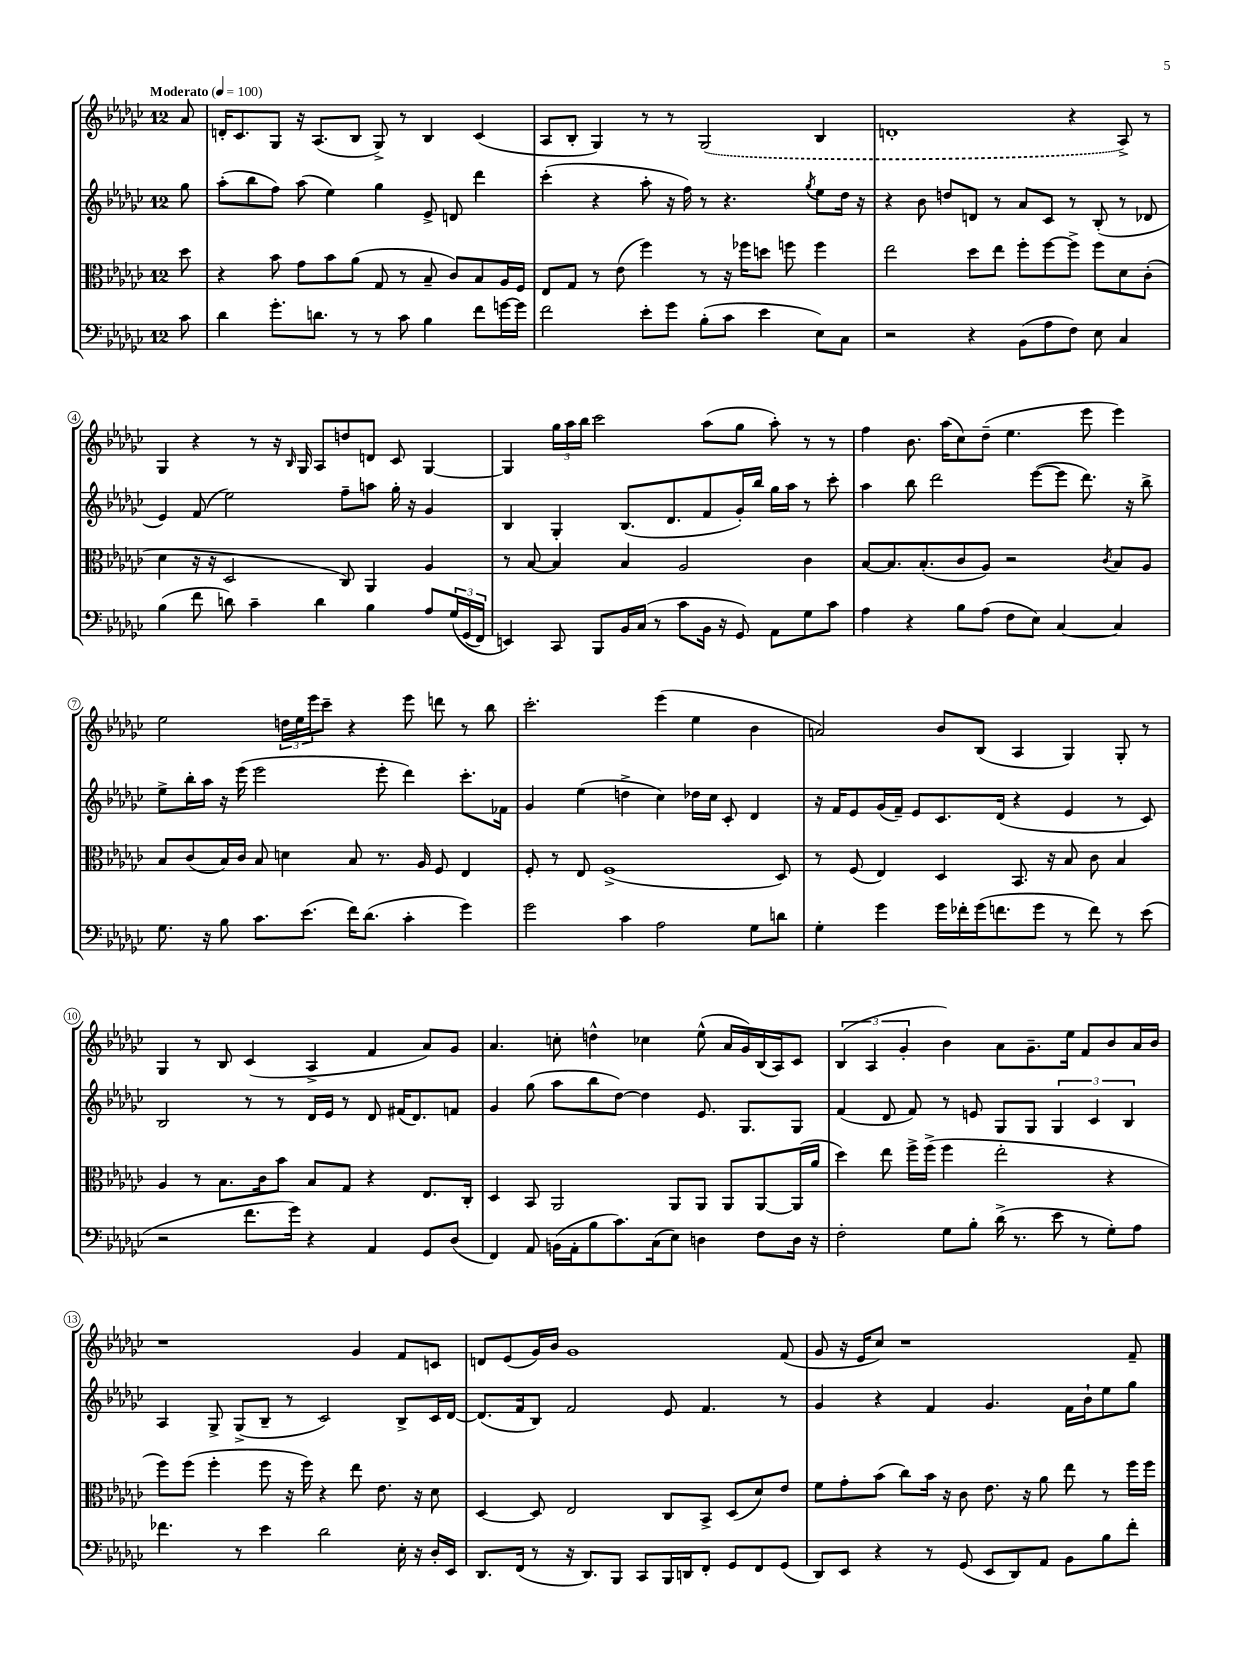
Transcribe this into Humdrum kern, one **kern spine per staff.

**kern	**kern	**kern	**kern
*part4	*part3	*part2	*part1
*staff4	*staff3	*staff2	*staff1
*clefF4	*clefC3	*clefG2	*clefG2
*k[b-e-a-d-g-c-]	*k[b-e-a-d-g-c-]	*k[b-e-a-d-g-c-]	*k[b-e-a-d-g-c-]
*M12/8	*M12/8	*M12/8	*M12/8
*MM100	*MM100	*MM100	*MM100
=	=	=	=
!	!	!	!LO:TX:a:B:t=Moderato
8c-\	8dd-\	8gg-\	8a-/
=1	=1	=1	=1
4d-\	4r	(8aa-'\L	16dn'/KL
.	.	.	8.c-/
.	.	8bb-\	.
8.g-'\L	8b-\	8ff\J)	8G-/J
.	8g-\L	(8aa-\	16r
8.dn\J	.	.	(8.A-/L
.	8b-\	4ee-\)	.
8r	(8a-\J	.	8B-/J
8r	8G-/	4gg-\	8G-^/)
8c-\	8r	.	8r
4B-\	8B-~/	8e-^/	4B-/
.	8c-/L)	8dn/	.
8f\L	8B-/	4ddd-\	(4c-/
[16gn\L	16A-/L	.	.
16g\JJ]	16F/JJ	.	.
=2	=2	=2	=2
2f\	8E-/L	(4ccc-'\	8A-/L
.	8G-/J	.	8B-'/J
.	8r	4r	4G-/)
.	(8e-\	.	.
8e-'\L	4ff\)	8aa-'\	8r
8g-\J	.	16r	8r
.	.	16ff\)	.
(8B-'\L	8r	8r	(2G-/
8c-\J	16r	4.r	.
.	16ff-X\KL	.	.
4e-\	8ddn\J	.	.
.	8ffn\	.	.
.	.	8qgg-/	.
8E-\L)	4ff\	8ee-\L	4B-/
8C-\J	.	16dd-\Jk	.
.	.	16r	.
=3	=3	=3	=3
2r	2ee-\	4r	1dn'
.	.	8b-\	.
.	.	8ddn/L	.
4r	8dd-\L	8dn/J	.
.	8ee-\J	8r	.
(8BB-\L	8ff'\L	8a-/L	.
8A-\	[8ff\	8c-/J	.
8F\J)	8ff^\J]	8r	4r
8E-\	8ff\L	(8B-'/	.
4C-/	8d-\	8r	8A-^/)
.	(8c-'\J	8d-X/	8r
!!LO:LB:g=z
=4	=4	=4	=4
(4B-\	4d-\	4e-/)	4G-/
8f\	16r	(8f/	4r
.	16r	.	.
8dn\)	2D-/	2ee-\)	.
4c-~\	.	.	8r
.	.	.	16r
.	.	.	16qqB-/
.	.	.	16G-/
4d\	.	.	8A-/L
.	8C-/)	8ff~\L	8ddn/
4B-\	4AA-/	8aan\J	8dn/J
.	.	16gg-'\	8c-/
.	.	16r	.
8A-/L	4A-/	4g-/	[4G-/
(24G-/L	.	.	.
(24GG-/	.	.	.
24FF/JJ)	.	.	.
=5	=5	=5	=5
4EEn/)	8r	4B-/	4G-/]
.	[8B-/	.	.
8CC-/	4B-/]	4G-'/	24gg-\LL
.	.	.	24aa-\
.	.	.	24bb-\JJ
8BBB-/L	.	.	2ccc-\
16BB-/L	4B-/	(8.B-/L	.
(16C-/JJ	.	.	.
8r	.	.	.
.	.	8.d-/	.
8c-\L	2A-/	.	.
16BB-\Jk	.	8f/	(8aa-\L
16r	.	.	.
8GG-/)	.	16g-'/L)	8gg-\J
.	.	16bb-/JJ	.
8AA-\L	.	16gg-\LL	8aa-'\)
.	.	16aa-\JJ	.
8G-\	4c-\	8r	8r
8c-\J	.	8ccc-'\	8r
=6	=6	=6	=6
4A-\	[8B-/L	4aa-\	4ff\
.	8.B-/]	.	.
4r	.	8bb-\	8.b-\
.	(8.B-'/	.	.
.	.	2ddd-\	.
.	.	.	(16aa-\KL
8B-\L	8c-/	.	8cc-\)
(8A-\J	8A-/J)	.	(8dd-~\J
8F\L	2r	.	4.ee-\
8E-\J)	.	([8eee-\L	.
[4C-/	.	8eee-\J]	.
.	.	8.ddd-\)	8eee-\
.	8qc-/	.	.
4C-/]	8B-/L	.	4eee-\)
.	.	16r	.
.	8A-/J	8bb-^\	.
!!LO:LB:g=z
=7	=7	=7	=7
8.G-\	8B-/L	8ee-^\L	2ee-\
.	(8c-/	16bb-'\L	.
16r	.	16aa-\JJ	.
8B-\	16B-/L)	16r	.
.	16c-/JJ	(16eee-\	.
8.c-\L	8B-/	2eee-\	.
.	4dn\	.	24ddn\LL
.	.	.	24ee-\
(8.e-\J	.	.	.
.	.	.	24eee-\J
.	.	.	8ccc-~\J
16f\KL)	8B-/	.	4r
(8.d-\J	.	.	.
.	8.r	8eee-'\	.
4c-'\	.	4ddd-\)	8eee-\
.	16A-/	.	.
.	8F/	.	8dddn\
4g-\)	4E-/	8.ccc-'\L	8r
.	.	.	8bb-\
.	.	16f-X\Jk	.
=8	=8	=8	=8
2g-\	8F'/	4g-/	2.ccc-'\
.	8r	.	.
.	8E-/	(4ee-\	.
.	(1F^	.	.
4c-\	.	4ddn^\	.
2A-\	.	4cc-\)	(4eee-\
.	.	16dd-X\LL	4ee-\
.	.	16cc-\JJ	.
.	.	8c-'/	.
8G-\L	.	4d-/	4b-\
8dn\J	8D-/)	.	.
=9	=9	=9	=9
4G-'\	8r	16r	2an/)
.	.	16f/KL	.
.	(8F/	8e-/	.
4g-\	4E-/)	(16g-/L	.
.	.	16f~/JJ)	.
.	.	8e-/L	.
16g-\LL	4D-/	8.c-/	8b-/L
16f-X'\	.	.	.
(16g-\J	.	.	(8B-/J
8.fn\	.	(16d-/Jk	.
.	8.BB-/	4r	4A-/
8g-\J	.	.	.
.	16r	.	.
8r	8B-/	4e-/	4G-/)
8f\)	8c-\	.	.
8r	4B-/	8r	8G-'/
(8e-\	.	8c-/)	8r
!!LO:LB:g=z
=10	=10	=10	=10
2r	4A-/	2B-/	4G-/
.	8r	.	8r
.	8.B-\L	.	8B-/
8.f\L	.	8r	(4c-/
.	16c-\k	.	.
.	8b-\J	8r	.
16g-\Jk)	.	.	.
4r	8B-/L	16d-/LL	4A-^/
.	.	16e-/JJ	.
.	8G-/J	8r	.
4AA-/	4r	8d-/	4f/
.	.	(16f#X/KL	.
.	.	8.d-/)	.
8GG-/L	8.E-/L	.	8a-/L)
(8D-/J	.	8fn/J	8g-/J
.	16C-'/Jk	.	.
=11	=11	=11	=11
4FF/)	4D-/	4g-/	4.a-/
8AA-/	8BB-/	(8gg-\	.
(16BBn\LL	2AA-/	8aa-\L	8ccn'\
16AA-'\J	.	.	.
8B-\	.	8bb-\	4ddn^^\
8.c-\)	.	[8dd-\J)	.
.	.	4dd-\]	4cc-X\
(16C-\k	.	.	.
8E-\J)	8AA-/L	.	.
4Dn\	8AA-/J	8.e-/	(8ee-^^\
.	8AA-/L	.	16a-/LL
.	.	8.G-/L	16g-/)
8F\L	[8AA-/	.	(16B-/
.	.	.	16A-/J)
16D\Jk	(16AA-/L]	8G-/J	8c-/J
16r	16a-/JJ	.	.
=12	=12	=12	=12
2F'\	4dd-\)	(4f/	(6B-/
.	.	.	6A-/
.	8ee-\	8d-/	.
.	.	.	6g-'/
.	16ff^\LL	8f/)	.
.	(16ff^\JJ	.	.
8G-\L	4ff\	8r	4b-\)
8B-'\J	.	8en/	.
(16d-^\	2ee-'\	8G-/L	8a-\L
8.r	.	.	.
.	.	8G-/J	8.g-~\
8e-\	.	6G-/	.
.	.	.	16ee-\Jk
8r	.	.	8f/L
.	.	6c-/	.
8G-'\L)	4r	.	8b-/
.	.	6B-/	.
8A-\J	.	.	16a-/L
.	.	.	16b-/JJ
!!LO:LB:g=z
=13	=13	=13	=13
4.f-X\	8ff\L)	4A-/	1r
.	(8ff\J	.	.
.	4ff'\	8G-^/	.
8r	.	(8G-^/L	.
4e-\	8ff\	8B-~/J	.
.	16r	8r	.
.	16ff\)	.	.
2d-\	4r	2c-/)	.
.	8ee-\	.	4g-/
.	8.e-\	.	.
16E-'\	.	8B-^/L	8f/L
16r	16r	.	.
16D-'/LL	8d-\	16c-/L	8cn/J
16EE-/JJ	.	[16d-/JJ	.
=14	=14	=14	=14
8.DD-/L	[4D-/	(8.d-/L]	8dn/L
.	.	.	(8e-/
(16FF/Jk	.	16f/k	.
8r	8D-/]	8B-/J)	16g-/L)
.	.	.	16b-/JJ
16r	2E-/	2f/	1g-
8.DD-/L)	.	.	.
8BBB-/J	.	.	.
8CC-/L	.	.	.
16BBB-/L	8C-/L	8e-/	.
16DDn/J	.	.	.
8FF'/J	8BB-^/J	4.f/	.
8GG-/L	(8D-/L	.	.
8FF/	8d-/)	.	.
(8GG-/J	8e-/J	8r	(8f/
=15	=15	=15	=15
8DD-/L)	8f\L	4g-/	8g-/
8EE-/J	8g-'\	.	16r
.	.	.	16e-/KL
4r	(8b-\J	4r	8cc-/J)
.	8cc-\L)	.	1r
8r	16b-\Jk	4f/	.
.	16r	.	.
(8GG-/	8c-\	.	.
8EE-/L	8.e-\	4.g-/	.
8DD-/)	.	.	.
.	16r	.	.
8AA-/J	8a-\	.	.
8BB-\L	8ee-\	16f\LL	.
.	.	16b-`\J	.
8B-\	8r	8ee-\	.
8f'\J	16ff\LL	8gg-\J	8f~/
.	16ff\JJ	.	.
==	==	==	==
*-	*-	*-	*-
